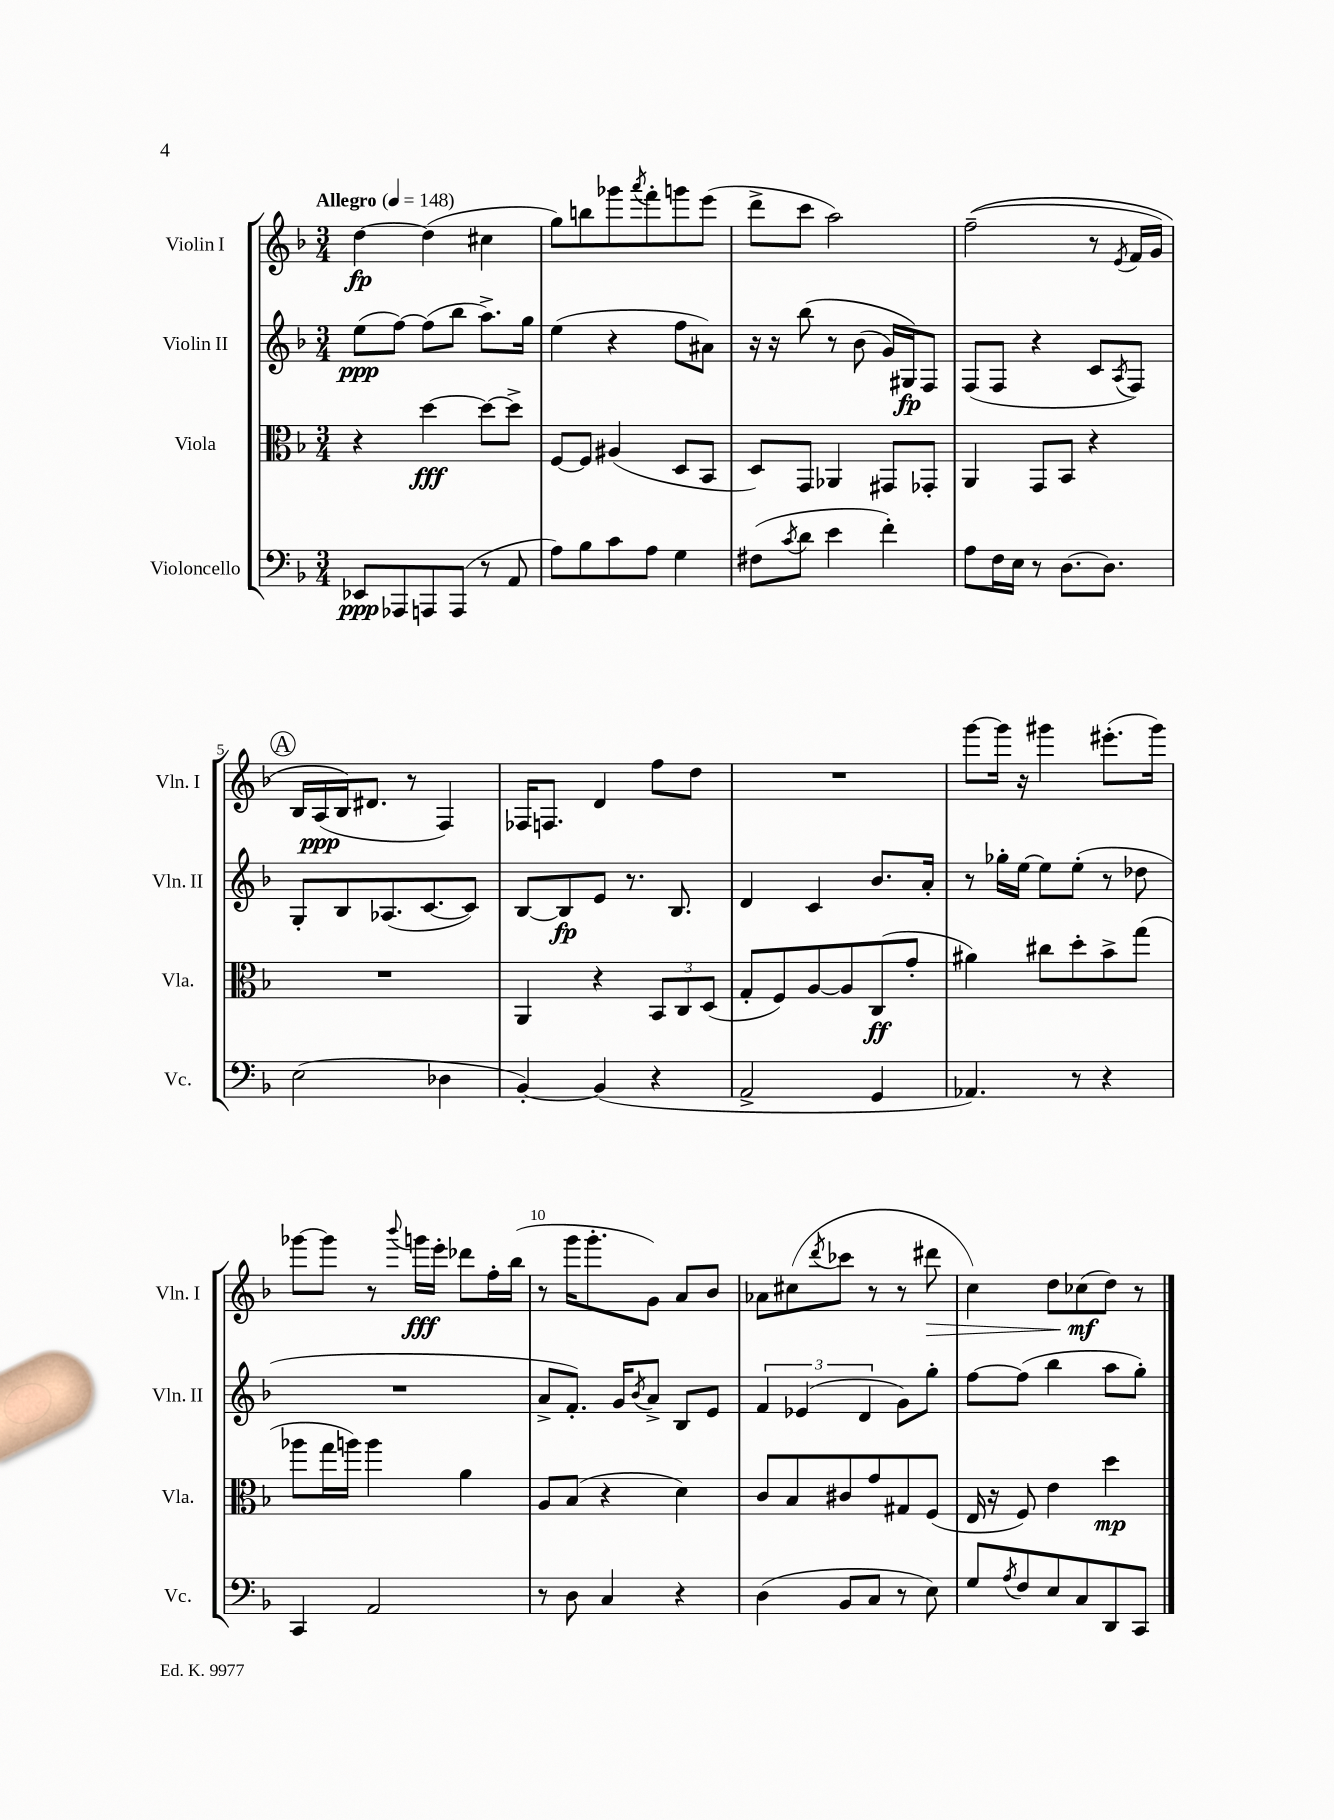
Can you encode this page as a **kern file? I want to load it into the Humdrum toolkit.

**kern	**dynam	**kern	**dynam	**kern	**dynam	**kern	**dynam
*part4	*part4	*part3	*part3	*part2	*part2	*part1	*part1
*staff4	*staff4	*staff3	*staff3	*staff2	*staff2	*staff1	*staff1
*I"Violoncello	*	*I"Viola	*	*I"Violin II	*	*I"Violin I	*
*I'Vc.	*	*I'Vla.	*	*I'Vln. II	*	*I'Vln. I	*
*clefF4	*	*clefC3	*	*clefG2	*	*clefG2	*
*k[b-]	*	*k[b-]	*	*k[b-]	*	*k[b-]	*
*M3/4	*	*M3/4	*	*M3/4	*	*M3/4	*
*MM148	*	*MM148	*	*MM148	*	*MM148	*
=1	=1	=1	=1	=1	=1	=1	=1
!	!	!	!	!	!	!LO:TX:a:B:t=Allegro	!
8EE-X/L	ppp	4r	.	(8ee\L	ppp	[4dd\	fp
8AAA-X/	.	.	.	[8ff\J)	.	.	.
8AAAn/	.	[4dd\	fff	(8ff\L]	.	(4dd\]	.
(8AAA/J	.	.	.	8bb-\J	.	.	.
8r	.	8dd\L_	.	8.aa^\L)	.	4cc#X\	.
8AA/	.	8dd^\J]	.	.	.	.	.
.	.	.	.	16gg\Jk	.	.	.
=2	=2	=2	=2	=2	=2	=2	=2
8A\L)	.	[8F/L	.	(4ee\	.	8gg\L)	.
8B-\	.	8F/J]	.	.	.	8bbn\	.
8c\	.	(4A#X/	.	4r	.	8ggg-X\	.
.	.	.	.	.	.	8qaaa/	.
8A\J	.	.	.	.	.	8fff'\	.
4G\	.	8D/L	.	8ff\L	.	8gggn\	.
.	.	8BB-/J	.	8a#X\J)	.	(8eee\J	.
=3	=3	=3	=3	=3	=3	=3	=3
(8F#X\L	.	8D/L)	.	16r	.	8ddd^\L	.
.	.	.	.	16r	.	.	.
8qc/	.	.	.	.	.	.	.
8d\J	.	8GG/J	.	(8bb-\	.	8ccc\J	.
4e\	.	4AA-X/	.	8r	.	2aa\)	.
.	.	.	.	(8b-\	.	.	.
4f'\)	.	8GG#X/L	.	16g/LL)	.	.	.
.	.	.	.	16G#X/J)	fp	.	.
.	.	8GG-X'/J	.	8F/J	.	.	.
=4	=4	=4	=4	=4	=4	=4	=4
8A\L	.	4AA/	.	(8F/L	.	((2ff~\	.
16F\L	.	.	.	8F/J	.	.	.
16E\JJ	.	.	.	.	.	.	.
8r	.	8GG/L	.	4r	.	.	.
[8.D\L	.	8BB-/J	.	.	.	.	.
.	.	4r	.	8c/L	.	8r	.
8.D\J]	.	.	.	.	.	.	.
.	.	.	.	8qA/	.	8qe/	.
.	.	.	.	8F/J)	.	16f/LL	.
.	.	.	.	.	.	16g/JJ)	.
!!LO:LB:g=z
!!LO:REH:place=s1:t=A
=5	=5	=5	=5	=5	=5	=5	=5
(2E\	.	2.r	.	8G'/L	.	16B-/LL	.
.	.	.	.	.	.	(16A/	ppp
.	.	.	.	8B-/	.	16B-/J)	.
.	.	.	.	.	.	8.d#X/J	.
.	.	.	.	(8.A-X/	.	.	.
.	.	.	.	.	.	8r	.
.	.	.	.	[8.c/	.	.	.
4D-X\	.	.	.	.	.	4F/)	.
.	.	.	.	8c/J])	.	.	.
=6	=6	=6	=6	=6	=6	=6	=6
[4BB-'/)	.	4AA/	.	[8B-/L	.	16F-X/KL	.
.	.	.	.	.	.	8.Fn/J	.
.	.	.	.	8B-/]	fp	.	.
(4BB-/]	.	4r	.	8e/J	.	4d/	.
.	.	.	.	8.r	.	.	.
4r	.	12BB-/L	.	.	.	8ff\L	.
.	.	.	.	8.B-/	.	.	.
.	.	12C/	.	.	.	.	.
.	.	.	.	.	.	8dd\J	.
.	.	(12D/J	.	.	.	.	.
=7	=7	=7	=7	=7	=7	=7	=7
2AA^/	.	8G'/L	.	4d/	.	2.r	.
.	.	8F/)	.	.	.	.	.
.	.	[8A/	.	4c/	.	.	.
.	.	8A/]	.	.	.	.	.
4GG/	.	(8C/	ff	8.b-/L	.	.	.
.	.	8g'/J	.	.	.	.	.
.	.	.	.	16a'/Jk	.	.	.
=8	=8	=8	=8	=8	=8	=8	=8
4.AA-X/)	.	4a#X\)	.	8r	.	[8ggg\L	.
.	.	.	.	16gg-X'\LL	.	16ggg\Jk]	.
.	.	.	.	[16ee\JJ	.	16r	.
.	.	8cc#X\L	.	8ee\L]	.	4ggg#X\	.
8r	.	8dd'\	.	(8ee'\J	.	.	.
4r	.	8b-^\	.	8r	.	(8.eee#X'\L	.
.	.	(8gg\J	.	8dd-X\	.	.	.
.	.	.	.	.	.	16ggg#\Jk)	.
!!LO:LB:g=z
=9	=9	=9	=9	=9	=9	=9	=9
4CC/	.	8aa-X\L	.	2.r	.	[8ggg-X\L	.
.	.	16gg\L	.	.	.	8ggg-\J]	.
.	.	16aan\JJ)	.	.	.	.	.
2AA/	.	4aa\	.	.	.	8r	.
.	.	.	.	.	.	8qqbbb-/	.
.	.	.	.	.	.	16gggn\LL	fff
.	.	.	.	.	.	16eee'\JJ	.
.	.	4a\	.	.	.	8ddd-X\L	.
.	.	.	.	.	.	16ff'\L	.
.	.	.	.	.	.	(16bb-\JJ	.
=10	=10	=10	=10	=10	=10	=10	=10
8r	.	8A/L	.	8a^/L	.	8r	.
8D\	.	(8B-/J	.	8.f'/J)	.	16ggg\KL	.
.	.	.	.	.	.	8.ggg'\	.
4C/	.	4r	.	.	.	.	.
.	.	.	.	16g/KL	.	.	.
.	.	.	.	8qb-/	.	.	.
.	.	.	.	8a^/J	.	8g\J)	.
4r	.	4d\)	.	8B-/L	.	8a/L	.
.	.	.	.	8e/J	.	8b-/J	.
=11	=11	=11	=11	=11	=11	=11	=11
(4D\	.	8c/L	.	6f/	.	8a-X\L	.
.	.	8B-/	.	.	.	(8cc#X\	.
.	.	.	.	(6e-X/	.	.	.
.	.	.	.	.	.	8qddd/	.
8BB-/L	.	8c#X/	.	.	.	8ccc-X\J	.
.	.	.	.	6d/	.	.	.
8C/J	.	8g/	.	.	.	8r	.
8r	.	8G#X/	.	8g\L)	.	8r	.
!	!	!	!	!	!	!	!LO:HP:b
8E\)	.	(8F/J	.	8gg'\J	.	8ddd#X\	>
=12	=12	=12	=12	=12	=12	=12	=12
8G/L	.	16E/	.	[8ff\L	.	4cc\)	.
.	.	16r	.	.	.	.	.
8qA/	.	.	.	.	.	.	.
8F/	.	8F/)	.	(8ff\J]	.	.	.
8E/	.	4e\	.	4bb-\	.	8dd\L	.
8C/	.	.	.	.	.	(8cc-X\	mf
8DD/	.	4dd\	mp	8aa\L	.	8dd\J)	]
8CC/J	.	.	.	8gg'\J)	.	8r	.
==	==	==	==	==	==	==	==
*-	*-	*-	*-	*-	*-	*-	*-
